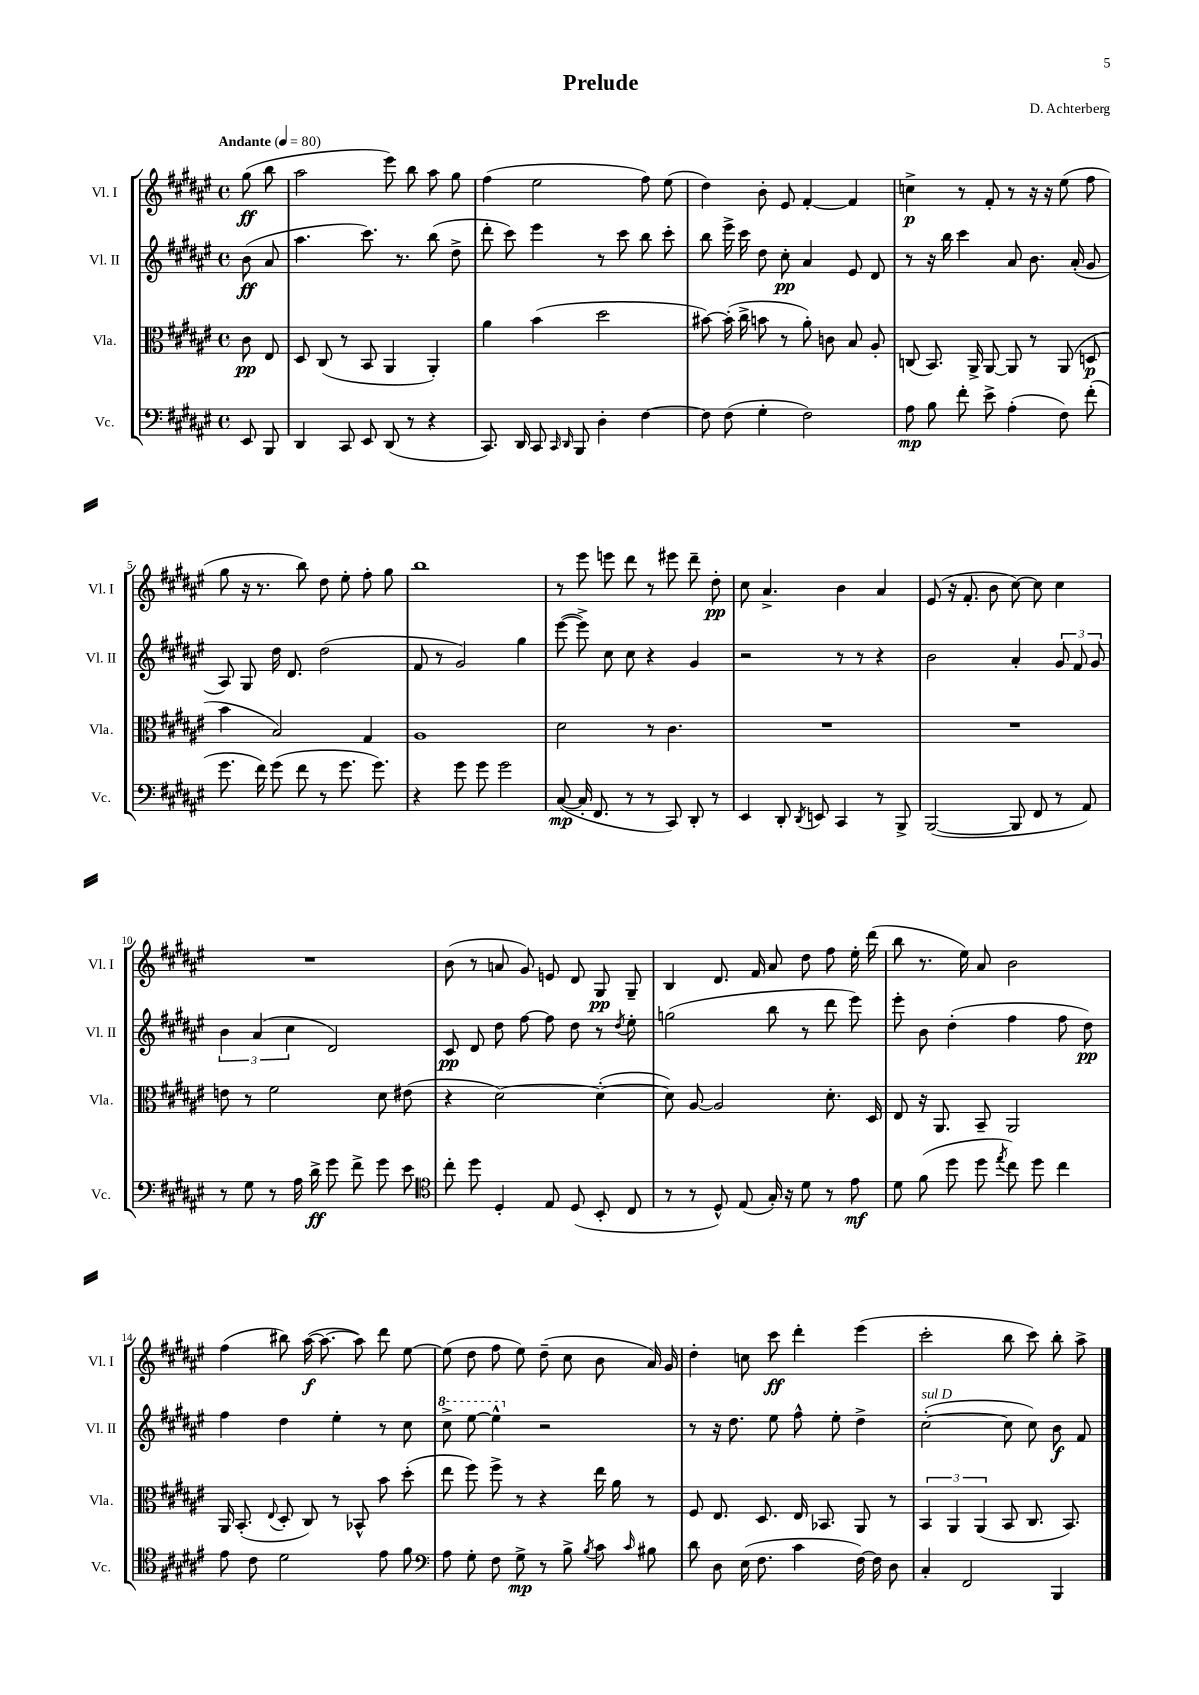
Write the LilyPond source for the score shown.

\header { title = "Prelude" composer = "D. Achterberg" }
<<
\new StaffGroup <<
\new Staff = "s0" \with { instrumentName = "Vl. I" shortInstrumentName = "Vl. I" } {
    \clef treble \key fis \major \defaultTimeSignature \time 4/4 \partial 4 \tempo "Andante" 4 = 80
    \autoBeamOff gis''8\ff( b''8 |
    ais''2 eis'''8) b''8 ais''8 gis''8 |
    fis''4( eis''2 fis''8) eis''8( |
    dis''4) b'8-. eis'8 fis'4~-. fis'4 |
    c''4->\p r8 fis'8-. r8 r16 r16 eis''8( fis''8 |
    gis''8 r16 r8. b''8) dis''8 eis''8-. fis''8-. gis''8 |
    b''1 |
    r8 eis'''8 e'''8 dis'''8 r8 eis'''8 dis'''8-- dis''8-.\pp |
    cis''8 ais'4.-> b'4 ais'4 |
    eis'8( r16 fis'8.-. b'8 cis''8~) cis''8 cis''4 |
    R1 |
    b'8( r8 a'8 gis'8) e'8 dis'8 gis8\pp gis8-- |
    b4 dis'8. fis'16 ais'8 dis''8 fis''8 eis''16-. dis'''16( |
    b''8 r8. eis''16) ais'8 b'2 |
    fis''4( bis''8) ais''16~\f( ais''8.~ ais''8) dis'''8 eis''8~ |
    eis''8( dis''8 fis''8 eis''8) dis''8--( cis''8 b'8 ais'16) gis'16 |
    dis''4-. c''8 cis'''8\ff dis'''4-. eis'''4( |
    cis'''2-. b''8 cis'''8) b''8-. ais''8-> \bar "|." |
}
\new Staff = "s1" \with { instrumentName = "Vl. II" shortInstrumentName = "Vl. II" } {
    \clef treble \key fis \major \defaultTimeSignature \time 4/4 \partial 4
    \autoBeamOff b'8\ff( ais'8 |
    ais''4. cis'''8.) r8. b''8( dis''8-> |
    dis'''8-. cis'''8) eis'''4 r8 cis'''8 b''8 cis'''8-. |
    b''8 eis'''16-> cis'''16 dis''8 cis''8-.\pp ais'4 eis'8 dis'8 |
    r8 r16 b''16 cis'''4 ais'8 b'8. ais'16-.( gis'8 |
    ais8) gis8 dis''16 dis'8. dis''2( |
    fis'8 r8 gis'2) gis''4 |
    eis'''8~( eis'''8->) cis''8 cis''8 r4 gis'4 |
    r2 r8 r8 r4 |
    b'2 ais'4-. \tuplet 3/2 { gis'8 fis'8 gis'8 } |
    \tuplet 3/2 { b'4 ais'4( cis''4 } dis'2) |
    cis'8\pp dis'8 dis''8 fis''8~ fis''8 dis''8 r8 \acciaccatura { dis''8 } eis''8-. |
    g''2( b''8 r8 dis'''8 eis'''8) |
    eis'''8-. b'8 dis''4-.( fis''4 fis''8 dis''8\pp) |
    fis''4 dis''4 eis''4-. r8 cis''8 |
    \ottava #1 cis'''8-> eis'''8~ eis'''4-^ \ottava #0 r2 |
    r8 r16 dis''8. eis''8 fis''8-^ eis''8-. dis''4-> |
    cis''2~-.^\markup { \italic "sul D" }( cis''8 cis''8) b'8\f fis'8 \bar "|." |
}
\new Staff = "s2" \with { instrumentName = "Vla." shortInstrumentName = "Vla." } {
    \clef alto \key fis \major \defaultTimeSignature \time 4/4 \partial 4
    \autoBeamOff cis'8\pp eis8 |
    dis8 cis8( r8 b,8 ais,4 ais,4-.) |
    ais'4 b'4( dis''2 |
    bis'8~) bis'16-.( cis''16-> b'8 r8 ais'8-.) c'8 b8 ais8-. |
    c8( b,8.) ais,16-> ais,8~ ais,8 r8 ais,8( d8\p |
    b'4 b2) gis4 |
    ais1 |
    dis'2 r8 cis'4. |
    R1 |
    R1 |
    e'8 r8 fis'2 dis'8 eis'8( |
    r4 dis'2~) dis'4~-.( |
    dis'8) ais8~ ais2 dis'8.-. dis16 |
    eis8 r16 ais,8. b,8-- ais,2 |
    ais,16 b,8.-.( \appoggiatura { eis8 } dis8-. cis8) r8 bes,8-^ b'8 dis''8-.( |
    eis''8 fis''8) fis''8-> r8 r4 eis''16 ais'16 r8 |
    fis8 eis8. dis8. eis16 bes,8. ais,8 r8 |
    \tuplet 3/2 { b,4 ais,4 ais,4( } b,8 cis8. b,8.) \bar "|." |
}
\new Staff = "s3" \with { instrumentName = "Vc." shortInstrumentName = "Vc." } {
    \clef bass \key fis \major \defaultTimeSignature \time 4/4 \partial 4
    \autoBeamOff eis,8 b,,8 |
    dis,4 cis,8 eis,8 dis,8( r8 r4 |
    cis,8.) dis,16 cis,8 \grace { cis,16 dis,16 } b,,8 dis4-. fis4~ |
    fis8 fis8( gis4-. fis2) |
    ais8\mp b8 fis'8-. eis'8-> ais4-.( fis8) fis'8-.( |
    gis'8. fis'16) gis'8( fis'8 r8 gis'8. gis'8.) |
    r4 gis'8 gis'8 gis'2 |
    cis8~\mp( cis16-. fis,8. r8 r8 cis,8) dis,8-. r8 |
    eis,4 dis,8-. \acciaccatura { dis,8 } e,8 cis,4 r8 b,,8-> |
    b,,2~( b,,8 fis,8 r8 ais,8) |
    r8 gis8 r8 ais16 dis'16->\ff gis'8 fis'8-> gis'8 eis'8 |
    \clef tenor cis''8-. dis''8 dis4-. eis8 dis8( b,8-. cis8 |
    r8 r8 dis8-^) eis8( gis16-.) r16 dis'8 r8 eis'8\mf |
    dis'8 fis'8( dis''8 dis''8 \acciaccatura { eis''8 } cis''8) dis''8 cis''4 |
    eis'8 cis'8 dis'2 eis'8 fis'8 |
    \clef bass ais8 gis8-. fis8 gis8->\mp r8 b8-> \acciaccatura { b8 } cis'8 \grace { cis'16 } bis8 |
    dis'8 dis8 eis16( fis8. cis'4 fis16~) fis16 dis8 |
    cis4-. fis,2 b,,4 \bar "|." |
}
>>
>>
